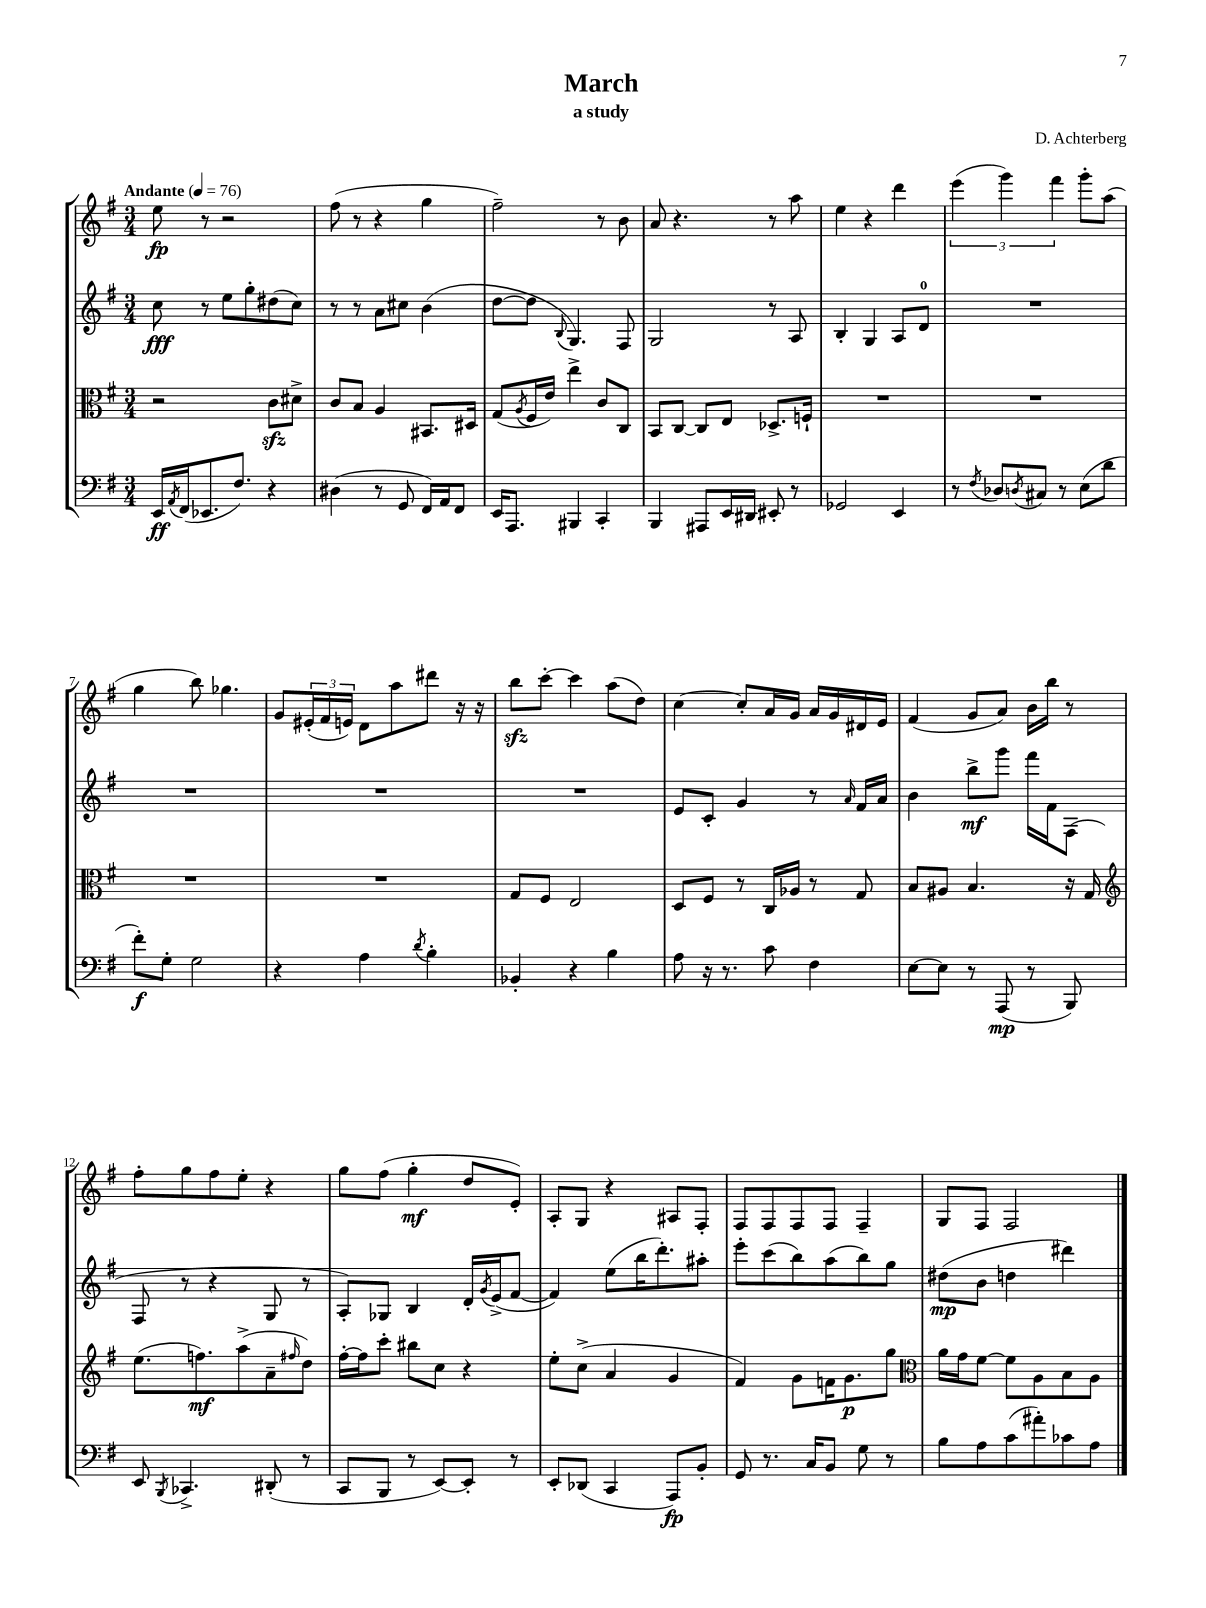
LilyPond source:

\header { title = "March" composer = "D. Achterberg" subtitle = "a study" }
<<
\new StaffGroup <<
\new Staff = "s0" {
    \clef treble \key g \major \numericTimeSignature \time 3/4 \tempo "Andante" 4 = 76
    e''8\fp r8 r2 |
    fis''8( r8 r4 g''4 |
    fis''2--) r8 b'8 |
    a'8 r4. r8 a''8 |
    e''4 r4 d'''4 |
    \tuplet 3/2 { e'''4( g'''4) fis'''4 } g'''8-. a''8( |
    g''4 b''8) ges''4. |
    g'8 \tuplet 3/2 { eis'16-.( fis'16 e'16) } d'8 a''8 dis'''8 r16 r16 |
    b''8\sfz c'''8~-. c'''4 a''8( d''8) |
    c''4~ c''8-. a'16 g'16 a'16 g'16 dis'16 e'16 |
    fis'4( g'8 a'8) b'16 b''16 r8 |
    fis''8-. g''8 fis''8 e''8-. r4 |
    g''8 fis''8( g''4-.\mf d''8 e'8-.) |
    a8-. g8 r4 ais8 fis8-. |
    fis8 fis8 fis8 fis8 fis4-- |
    g8 fis8 fis2 \bar "|." |
}
\new Staff = "s1" {
    \clef treble \key g \major \numericTimeSignature \time 3/4
    c''8\fff r8 e''8 g''8-. dis''8( c''8) |
    r8 r8 a'8 cis''8 b'4( |
    d''8~ d''8 \appoggiatura { b8 } g4.) fis8 |
    g2 r8 a8 |
    b4-. g4 a8 d'8-0 |
    R2. |
    R2. |
    R2. |
    R2. |
    e'8 c'8-. g'4 r8 \grace { a'16 } fis'16 a'16 |
    b'4 b''8->\mf g'''8 fis'''16 fis'16 fis8( |
    fis8 r8 r4 g8 r8 |
    a8-.) ges8 b4 d'16-. \acciaccatura { g'8 } e'16->( fis'8~ |
    fis'4) e''8( b''16 d'''8.-.) ais''8-. |
    e'''8-. c'''8( b''8) a''8( b''8) g''8 |
    dis''8\mp( b'8 d''4 dis'''4) \bar "|." |
}
\new Staff = "s2" {
    \clef alto \key g \major \numericTimeSignature \time 3/4
    r2 c'8\sfz dis'8-> |
    c'8 b8 a4 bis,8. dis16 |
    g8( \acciaccatura { a8 } fis16 e'16) e''4-> c'8 c8 |
    b,8 c8~ c8 e8 des8.-> f16-! |
    R2. |
    R2. |
    R2. |
    R2. |
    g8 fis8 e2 |
    d8 fis8 r8 c16 aes16 r8 g8 |
    b8 ais8 b4. r16 g16 |
    \clef treble e''8.( f''8.\mf) a''8->( a'8-- \grace { fis''16 } d''8) |
    fis''16~-. fis''16 c'''8-. bis''8 c''8 r4 |
    e''8-. c''8->( a'4 g'4 |
    fis'4) g'8 f'16 g'8.\p g''8 |
    \clef alto a'16 g'16 fis'8~ fis'8 a8 b8 a8 \bar "|." |
}
\new Staff = "s3" {
    \clef bass \key g \major \numericTimeSignature \time 3/4
    e,16\ff \acciaccatura { a,8 } fis,16( ees,8. fis8.) r4 |
    dis4( r8 g,8 fis,16) a,16 fis,8 |
    e,16 a,,8. bis,,4 c,4-. |
    b,,4 ais,,8 e,16 dis,16 eis,8-. r8 |
    ges,2 e,4 |
    r8 \acciaccatura { fis8 } des8 \acciaccatura { d8 } cis8 r8 e8( d'8 |
    fis'8-.\f) g8-. g2 |
    r4 a4 \acciaccatura { d'8 } b4-. |
    bes,4-. r4 b4 |
    a8 r16 r8. c'8 fis4 |
    e8~ e8 r8 a,,8\mp( r8 b,,8) |
    e,8 \acciaccatura { b,,8 } ces,4.-> dis,8-.( r8 |
    c,8 b,,8 r8 e,8~) e,8-. r8 |
    e,8-. des,8( c,4 a,,8\fp) b,8-. |
    g,8 r8. c16 b,8 g8 r8 |
    b8 a8 c'8( ais'8-.) ces'8 a8 \bar "|." |
}
>>
>>
